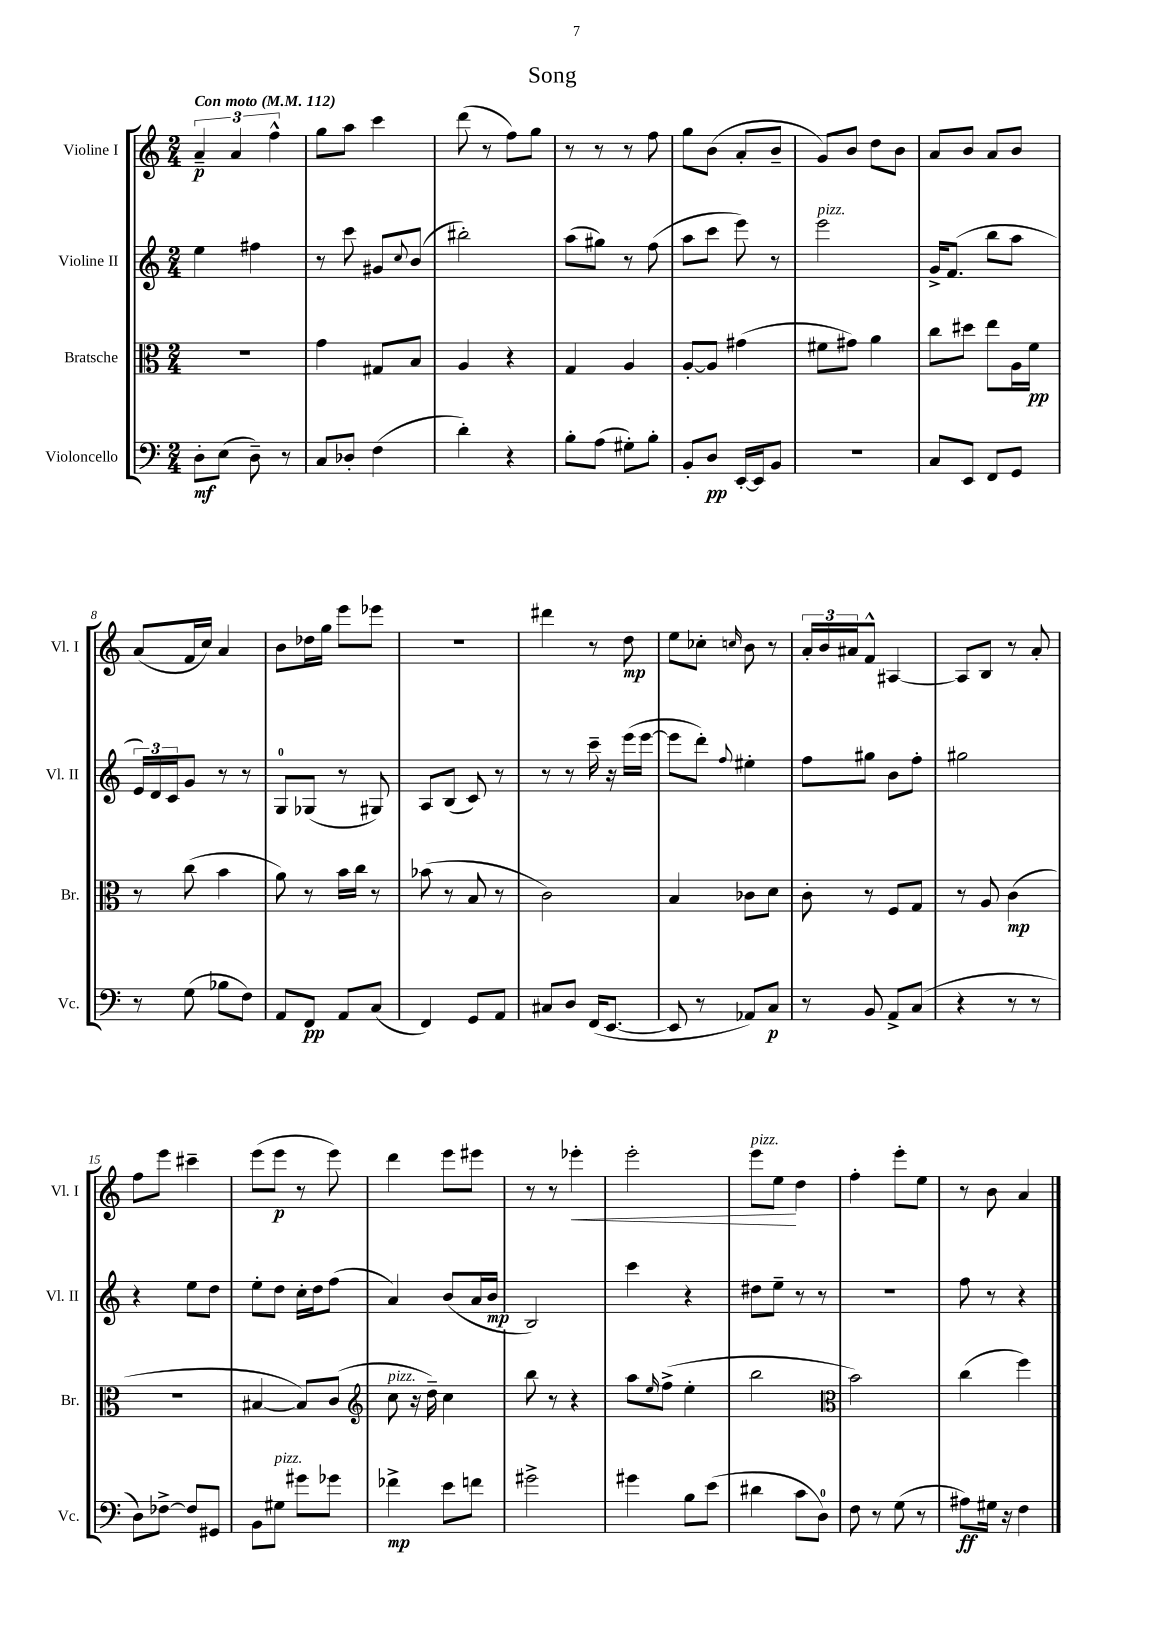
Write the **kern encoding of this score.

**kern	**dynam	**kern	**dynam	**kern	**dynam	**kern	**dynam
*part4	*part4	*part3	*part3	*part2	*part2	*part1	*part1
*staff4	*staff4	*staff3	*staff3	*staff2	*staff2	*staff1	*staff1
*I"Violoncello	*	*I"Bratsche	*	*I"Violine II	*	*I"Violine I	*
*I'Vc.	*	*I'Br.	*	*I'Vl. II	*	*I'Vl. I	*
*clefF4	*	*clefC3	*	*clefG2	*	*clefG2	*
*k[]	*	*k[]	*	*k[]	*	*k[]	*
*M2/4	*	*M2/4	*	*M2/4	*	*M2/4	*
*MM112	*	*MM112	*	*MM112	*	*MM112	*
=1	=1	=1	=1	=1	=1	=1	=1
!	!	!	!	!	!	!LO:TX:a:B:t=Con moto	!
8D'\L	mf	2r	.	4ee\	.	6a~/	p
(8E\J	.	.	.	.	.	.	.
.	.	.	.	.	.	6a/	.
8D~\)	.	.	.	4ff#X\	.	.	.
.	.	.	.	.	.	6ff^^\	.
8r	.	.	.	.	.	.	.
=2	=2	=2	=2	=2	=2	=2	=2
8C/L	.	4g\	.	8r	.	8gg\L	.
8D-X'/J	.	.	.	8ccc\	.	8aa\J	.
(4F\	.	8G#X/L	.	8g#X/L	.	4ccc\	.
.	.	.	.	8qqcc/	.	.	.
.	.	8B/J	.	(8b/J	.	.	.
=3	=3	=3	=3	=3	=3	=3	=3
4d'\)	.	4A/	.	2bb#X'\)	.	(8ddd\	.
.	.	.	.	.	.	8r	.
4r	.	4r	.	.	.	8ff\L)	.
.	.	.	.	.	.	8gg\J	.
=4	=4	=4	=4	=4	=4	=4	=4
8B'\L	.	4G/	.	(8aa\L	.	8r	.
(8A\J	.	.	.	8gg#X\J)	.	8r	.
8G#X'\L)	.	4A/	.	8r	.	8r	.
8B'\J	.	.	.	(8ff\	.	8ff\	.
=5	=5	=5	=5	=5	=5	=5	=5
8BB'/L	.	[8A'/L	.	8aa\L	.	8gg\L	.
8D/J	pp	8A/J]	.	8ccc\J	.	(8b\J	.
[16EE'/LL	.	(4g#X\	.	8eee\)	.	8a'/L	.
16EE/J]	.	.	.	.	.	.	.
8BB/J	.	.	.	8r	.	8b~/J	.
=6	=6	=6	=6	=6	=6	=6	=6
!	!	!	!	!LO:TX:a:i:t=pizz.	!	!	!
2r	.	8f#X\L	.	2eee\	.	8g/L)	.
.	.	8g#X\J)	.	.	.	8b/J	.
.	.	4a\	.	.	.	8dd\L	.
.	.	.	.	.	.	8b\J	.
=7	=7	=7	=7	=7	=7	=7	=7
8C/L	.	8cc\L	.	16g^/KL	.	8a/L	.
.	.	.	.	(8.f/J	.	.	.
8EE/J	.	8dd#X\J	.	.	.	8b/J	.
8FF/L	.	8ee\L	.	8bb\L	.	8a/L	.
8GG/J	.	16A\L	.	8aa\J	.	8b/J	.
.	.	16f\JJ	pp	.	.	.	.
!!LO:LB:g=z
=8	=8	=8	=8	=8	=8	=8	=8
8r	.	8r	.	24e/LL)	.	(8a/L	.
.	.	.	.	24d/	.	.	.
.	.	.	.	24c/J	.	.	.
(8G\	.	(8cc\	.	8g/J	.	16f/L	.
.	.	.	.	.	.	16cc/JJ)	.
8B-X\L	.	4b\	.	8r	.	4a/	.
8F\J)	.	.	.	8r	.	.	.
=9	=9	=9	=9	=9	=9	=9	=9
8AA/L	.	8a\)	.	8G/L	.	8b\L	.
8FF/J	pp	8r	.	(8G-X/J	.	16dd-X\L	.
.	.	.	.	.	.	16gg\JJ	.
8AA/L	.	16b\LL	.	8r	.	8eee\L	.
.	.	16cc\JJ	.	.	.	.	.
(8C/J	.	8r	.	8G#X/)	.	8eee-X\J	.
=10	=10	=10	=10	=10	=10	=10	=10
4FF/)	.	(8b-X\	.	8A/L	.	2r	.
.	.	8r	.	(8B/J	.	.	.
8GG/L	.	8B/	.	8c/)	.	.	.
8AA/J	.	8r	.	8r	.	.	.
=11	=11	=11	=11	=11	=11	=11	=11
8C#X/L	.	2c\)	.	8r	.	4ddd#X\	.
8D/J	.	.	.	8r	.	.	.
(16FF/KL	.	.	.	16ccc~\	.	8r	.
[8.EE/J	.	.	.	16r	.	.	.
.	.	.	.	(16eee\LL	.	8dd\	mp
.	.	.	.	[16eee\JJ	.	.	.
=12	=12	=12	=12	=12	=12	=12	=12
8EE/]	.	4B/	.	8eee\L]	.	8ee\L	.
8r	.	.	.	8ddd'\J)	.	8cc-X'\J	.
.	.	.	.	8qqff/	.	16qqccn/	.
8AA-X/L)	.	8c-X\L	.	4ee#X'\	.	8b\	.
8C/J	p	8d\J	.	.	.	8r	.
=13	=13	=13	=13	=13	=13	=13	=13
8r	.	8c'\	.	8ff\L	.	24a'/LL	.
.	.	.	.	.	.	24b/	.
.	.	.	.	.	.	24a#X/J	.
8BB/	.	8r	.	8gg#X\J	.	8f^^/J	.
8AA^/L	.	8F/L	.	8b\L	.	[4A#X/	.
(8C/J	.	8G/J	.	8ff'\J	.	.	.
=14	=14	=14	=14	=14	=14	=14	=14
4r	.	8r	.	2gg#X\	.	8A#/L]	.
.	.	8A/	.	.	.	8B/J	.
8r	.	(4c\	mp	.	.	8r	.
8r	.	.	.	.	.	8a'/	.
!!LO:LB:g=z
=15	=15	=15	=15	=15	=15	=15	=15
8D\L)	.	2r	.	4r	.	8ff\L	.
[8F-X^\J	.	.	.	.	.	8eee\J	.
8F-/L]	.	.	.	8ee\L	.	4ccc#X~\	.
8GG#X/J	.	.	.	8dd\J	.	.	.
=16	=16	=16	=16	=16	=16	=16	=16
8BB\L	.	[4B#X/	.	8ee'\L	.	(8eee\L	.
!LO:TX:a:i:t=pizz.	!	!	!	!	!	!	!
8G#X\J	.	.	.	8dd\J	.	8eee\J	p
8g#X\L	.	8B#/L])	.	16cc'\LL	.	8r	.
.	.	.	.	16dd\J	.	.	.
8g-X\J	.	(8c/J	.	(8ff\J	.	8eee\)	.
=17	=17	=17	=17	=17	=17	=17	=17
*	*	*clefG2	*	*	*	*	*
!	!	!LO:TX:a:i:t=pizz.	!	!	!	!	!
4f-X^\	mp	8cc\	.	4a/)	.	4ddd\	.
.	.	16r	.	.	.	.	.
.	.	16dd~\)	.	.	.	.	.
8e\L	.	4cc\	.	(8b/L	.	8eee\L	.
8fn\J	.	.	.	16a/L	.	8eee#X\J	.
.	.	.	.	16b/JJ	mp	.	.
=18	=18	=18	=18	=18	=18	=18	=18
2g#X^\	.	8bb\	.	2B/)	.	8r	.
.	.	8r	.	.	.	8r	.
!	!	!	!	!	!	!	!LO:HP:b
.	.	4r	.	.	.	4eee-X'\	<
=19	=19	=19	=19	=19	=19	=19	=19
4g#X\	.	8aa\L	.	4ccc\	.	2eee'\	.
.	.	16qqee/	.	.	.	.	.
.	.	(8ff^\J	.	.	.	.	.
8B\L	.	4ee'\	.	4r	.	.	.
(8e\J	.	.	.	.	.	.	.
=20	=20	=20	=20	=20	=20	=20	=20
!	!	!	!	!	!	!LO:TX:a:i:t=pizz.	!
4d#X\	.	2bb\	.	8dd#X\L	.	8eee\L	.
.	.	.	.	8ee~\J	.	8ee\J	.
8c\L	.	.	.	8r	.	4dd\	[
8D\J)	.	.	.	8r	.	.	.
=21	=21	=21	=21	=21	=21	=21	=21
*	*	*clefC3	*	*	*	*	*
8F\	.	2b\)	.	2r	.	4ff'\	.
8r	.	.	.	.	.	.	.
(8G\	.	.	.	.	.	8eee'\L	.
8r	.	.	.	.	.	8ee\J	.
=22	=22	=22	=22	=22	=22	=22	=22
8A#X\L)	ff	(4cc\	.	8ff\	.	8r	.
16G#X\Jk	.	.	.	8r	.	8b\	.
16r	.	.	.	.	.	.	.
4F\	.	4ff\)	.	4r	.	4a/	.
==	==	==	==	==	==	==	==
*-	*-	*-	*-	*-	*-	*-	*-
